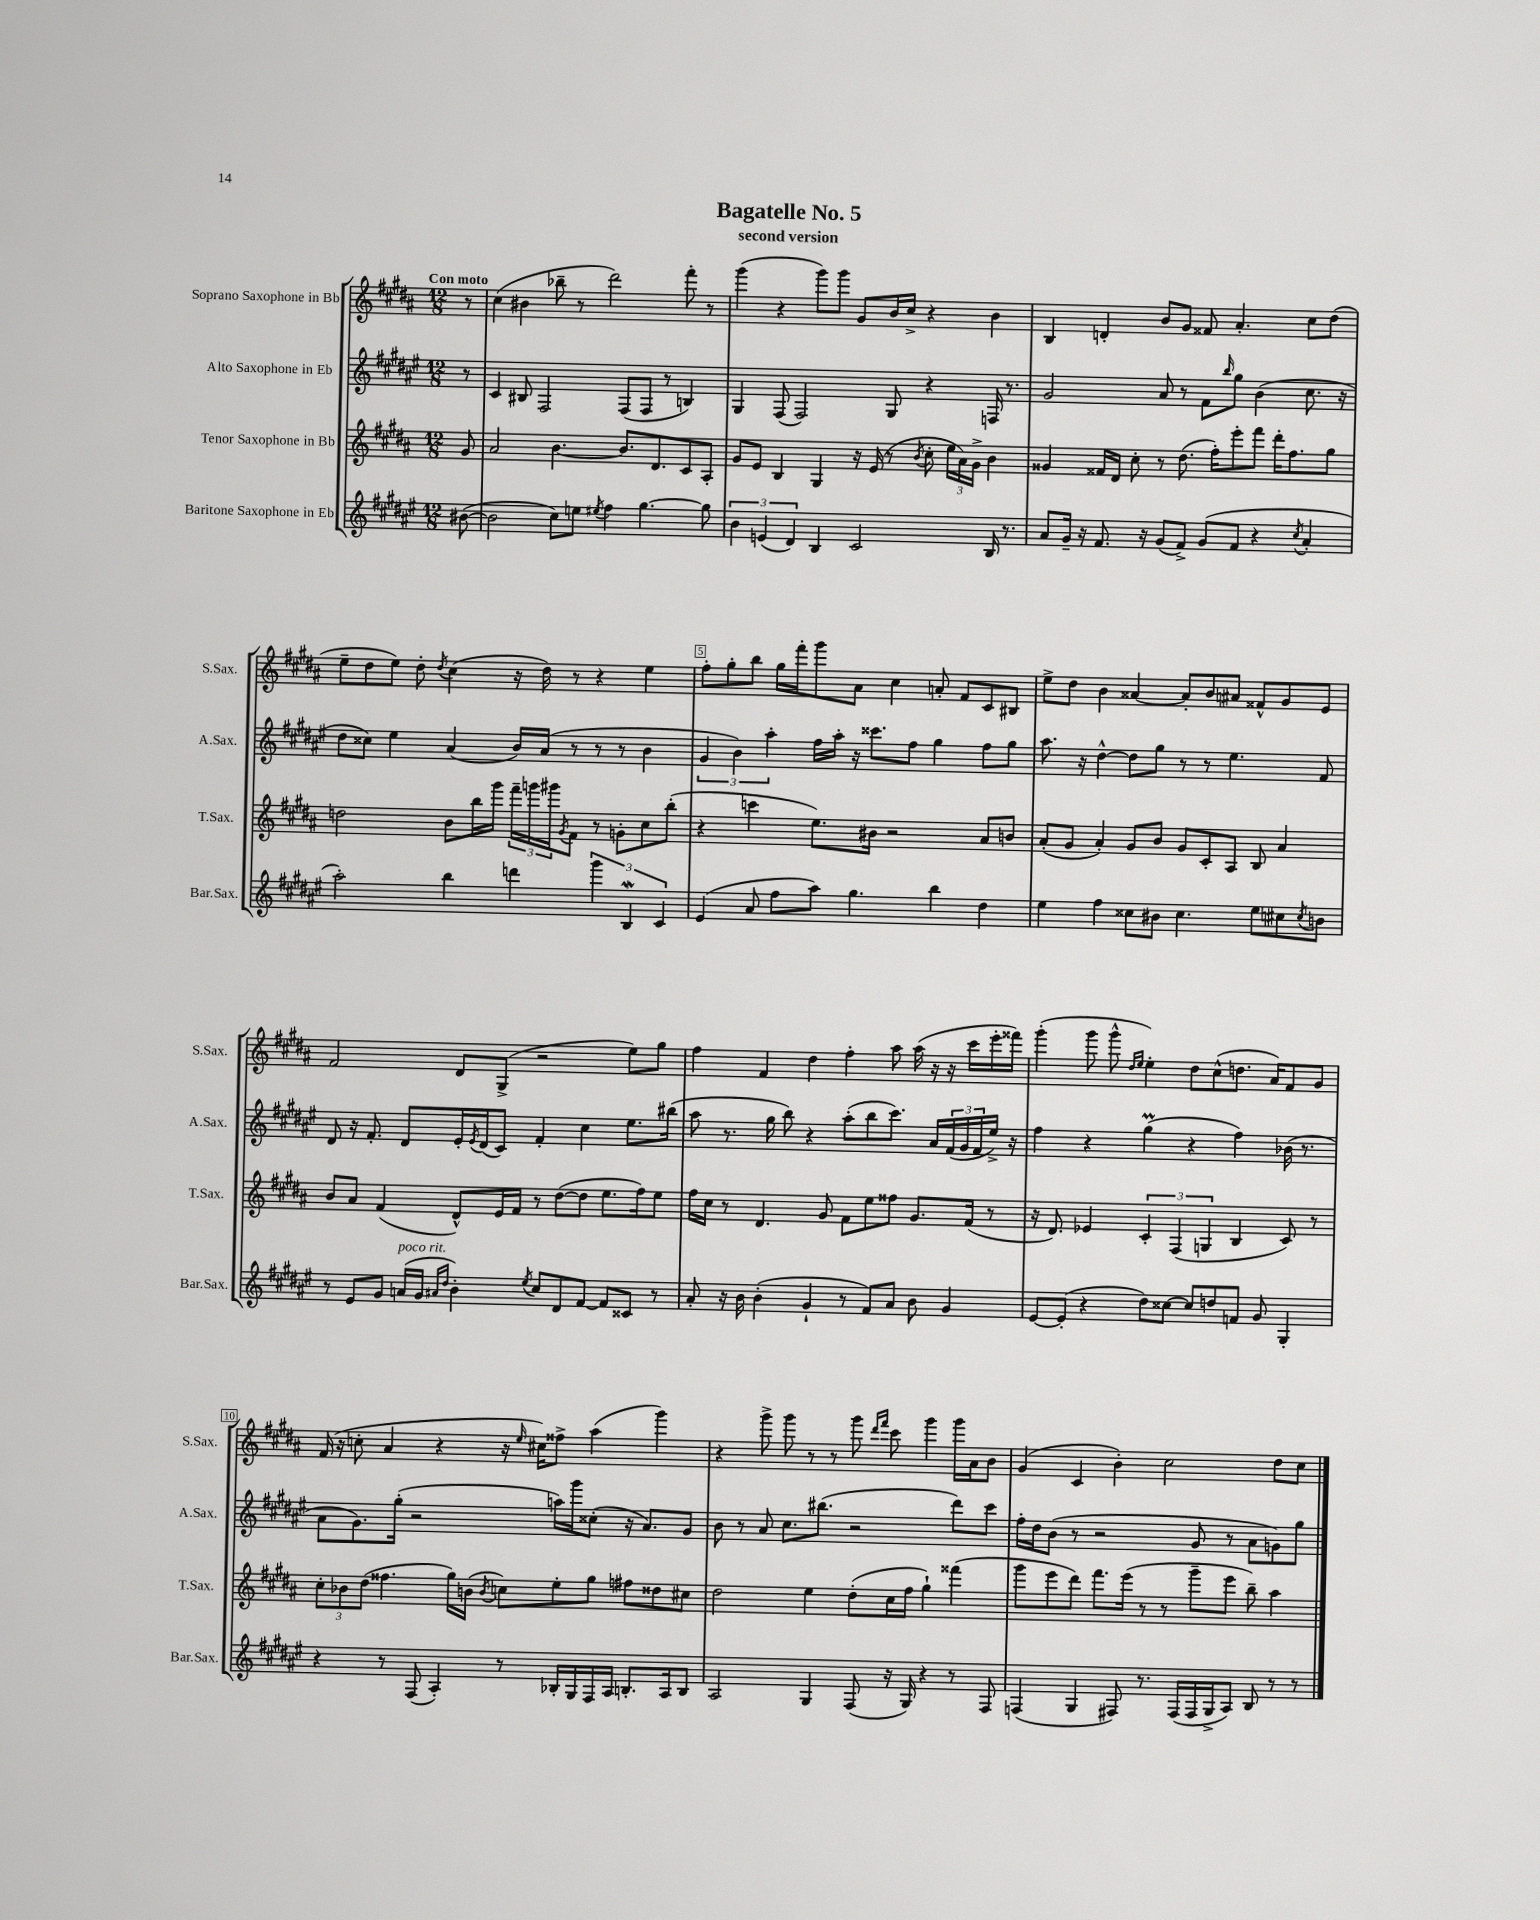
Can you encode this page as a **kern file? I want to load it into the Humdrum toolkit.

**kern	**kern	**kern	**kern
*part4	*part3	*part2	*part1
*staff4	*staff3	*staff2	*staff1
*I"Baritone Saxophone in Eb	*I"Tenor Saxophone in Bb	*I"Alto Saxophone in Eb	*I"Soprano Saxophone in Bb
*I'Bar.Sax.	*I'T.Sax.	*I'A.Sax.	*I'S.Sax.
*clefG2	*clefG2	*clefG2	*clefG2
*k[f#c#g#d#a#e#]	*k[f#c#g#d#a#]	*k[f#c#g#d#a#e#]	*k[f#c#g#d#a#]
*M12/8	*M12/8	*M12/8	*M12/8
=	=	=	=
!	!	!	!LO:TX:a:B:t=Con moto
([8b#X\	8g#/	8r	8r
=1	=1	=1	=1
2b#\]	2a#/	4c#/	(4cc#\
.	.	8B#X/	4b#X\
.	.	2F#/	.
8cc#\L)	[4.b\	.	8bb-X~\
8een\J	.	.	8r
8qee#X/	.	.	.
4ff#\	.	.	2ddd#\)
.	8.b/L]	(8F#/L	.
[4.gg#\	.	8F#/J	.
.	8.d#/	.	.
.	.	8r	.
.	8c#/	4Bn/)	8fff#'\
8gg#\]	8A#'/J	.	8r
=2	=2	=2	=2
6b\	8g#/L	4G#/	(4ggg#\
.	8e/J	.	.
(6en/	.	.	.
.	4B/	(8F#/	4r
6d#/)	.	.	.
.	.	2F#/)	.
4B/	4G#/	.	8ggg#\L)
.	.	.	8ggg#\J
2c#/	16r	.	8g#/L
.	(16e/	.	.
.	8r	8G#/	16b/L
.	.	.	16cc#^/JJ
.	8qb/	.	.
.	8cc#'\	4r	4r
.	24ee\LL	.	.
.	24a#\)	.	.
.	24g#^\JJ	.	.
16B/	4b\	16Fn/	4b\
8.r	.	8.r	.
=3	=3	=3	=3
8a#/L	4g##X/	2g#/	4B/
16g#~/Jk	.	.	.
16r	.	.	.
8.f#/	16f##X/LL	.	4dn'/
.	16d#/JJ	.	.
.	8cc#'\	.	.
16r	.	.	.
(8g#/L	8r	8a#/	8b/L
8f#^/J)	(8.dd#\	8r	8g#/J
(8g#/L	.	8f#\L	8f##X/
.	16ff#'\KL)	.	.
.	.	16qqbb/	.
8f#/J	8eee'\	8gg#\J	4.a#'/
4r	8fff#\J	(4b\	.
.	16ddd#'\KL	.	.
.	8.ff#\	.	.
8qcc#/	.	.	.
4a#'/	.	8.cc#\	8cc#\L
.	8gg#\J	.	(8dd#\J
.	.	16r	.
!!LO:LB:g=z
=4	=4	=4	=4
2aa#'\)	2ddn\	8dd#\L	8ee~\L
.	.	8cc##X\J)	8dd#\
.	.	4ee#\	8ee\J)
.	.	.	8dd#'\
.	.	.	8qdd#/
4bb\	8b\L	(4a#/	(4cc#\
.	16bb\L	.	.
.	16ggg#\JJ	.	.
4dddn\	24fff#~\LL	16b/LL)	16r
.	24gggn\	.	.
.	.	(16a#/JJ	16dd#\)
.	24ggg#X\J	.	.
.	8qg#/	.	.
.	8f#\J	8r	8r
6ggg#\	8r	8r	4r
.	8gn'\L	8r	.
6Bw/	.	.	.
.	8cc#\	4b\	4ee\
6c#/	.	.	.
.	(8bb'\J	.	.
=5	=5	=5	=5
(4e#/	4r	6g#/	8ff#'\L
.	.	.	8gg#'\
.	.	6b\)	.
8a#/	4cccn\	.	8bb\J
.	.	6aa#'\	.
8ff#\L	.	.	16gg#\LL
.	.	.	16fff#'\J
8aa#\J)	8.ee\L)	16ff#\LL	8ggg#\
.	.	16aa#'\JJ	.
4.gg#\	.	16r	8a#\J
.	16b#X\Jk	8.ccc##X\L	.
.	2r	.	4cc#\
.	.	8ff#\J	.
4bb\	.	4gg#\	8an'/
.	.	.	8f#/L
4dd#\	8a#/L	8ff#\L	8c#/
.	8bn/J	8gg#\J	8B#X/J
=6	=6	=6	=6
4ee#\	(8a#'/L	8.aa#\	8ee^\L
.	8g#/J	.	8dd#\J
.	.	16r	.
4ff#\	4a#'/)	[4dd#^^\	4b\
8cc##X\L	8g#/L	8dd#\L]	[4a##X/
8b#X\J	8b/J	8gg#\J	.
4.cc##\	8g#/L	8r	8a##'/L]
.	8c#'/	8r	8b/
.	8A#/J	4.ee#\	8a#X/J
8ee#\L	8B/	.	8f##X^^/L
8cc#X\	4a#/	.	8g#/
8qcc#/	.	.	.
8bn\J	.	8f#/	8e/J
!!LO:LB:g=z
=7	=7	=7	=7
8r	8b/L	8d#/	2f#/
8e#/L	8a#/J	16r	.
.	.	8.f#'/	.
8g#/J	(4f#/	.	.
!LO:TX:a:i:t=poco rit.	!	!	!
(16an/LL	.	8d#/L	.
16g#/JJ	.	.	.
16qqa#X/LL	.	.	.
16qqdd#/JJ	.	.	.
4b'\)	8d#^^/L)	16e#'/L	8d#/L
.	.	8qe#/	.
.	.	(16d#/J	.
.	16e/L	8c#/J)	(8G#^/J
.	16f#/JJ	.	.
8qee#/	.	.	.
8cc#/L	8r	4f#'/	2r
8d#/	([8dd#\L	.	.
[8f#/J	8dd#\J]	4cc#\	.
8f#/L]	8.ee\L	.	.
8c##X/J	.	8.ee#\L	8ee\L)
.	16ff#\k)	.	.
8r	8ee\J	.	8gg#\J
.	.	(16bb#X\Jk	.
=8	=8	=8	=8
8a#'/	16ff#\LL	8aa#\	4ff#\
.	16cc#\JJ	.	.
16r	8r	8.r	.
16b\	.	.	.
(4b'\	4.d#/	.	4f#/
.	.	16gg#\	.
.	.	8bb\)	.
4g#`/	.	4r	4dd#\
.	8g#/	.	.
8r	8f#\L	(8aa#'\L	4ff#'\
8f#/L)	8ee\	8bb\	.
8a#/J	8ff##X\J	8.ccc#\J)	8aa#\
8b\	8.g#/L	.	(16aa#\
.	.	16a#/LL	16r
4g#/	.	(24f#/	16r
.	.	24g#/	.
.	(16f#/Jk	.	16ccc#\LL
.	.	24f#/	.
.	8r	16ee#^/JJ)	16eee'\
.	.	16r	16fff##X\JJ)
=9	=9	=9	=9
[8e#/L	16r	4ff#\	(4ggg#'\
.	8.d#/)	.	.
(8e#'/J]	.	.	.
4r	4e-X/	4r	8ggg#\
.	.	.	8ggg#^^\
.	.	.	16qqdd#/LL
.	.	.	16qqee/JJ
8dd#\L)	6c#'/	(4gg#M\	4ee'\)
[8cc##X\J	.	.	.
.	(6F#/	.	.
8cc##/L]	.	4r	8dd#\L
.	6Gn/	.	.
8ddn/	.	.	(8cc#^^\
8fn/J	4B/	4ff#\)	8.ddn\J
8g#/	.	.	.
.	.	.	16a#/KL)
4G#'/	8c#/)	(16b-X\	8f#/
.	.	8.r	.
.	8r	.	8g#/J
!!LO:LB:g=z
=10	=10	=10	=10
4r	12cc#'\L	8a#\L	(16f#/
.	.	.	16r
.	12b-X\	.	.
.	.	8.g#\)	8ccn'\
.	(12dd#\J	.	.
8r	4.ff##X\	.	4a#/
.	.	(16gg#'\Jk	.
(8F#/	.	2r	.
4A#'/)	.	.	4r
.	16gg#\LL)	.	.
.	(16bn\JJ	.	.
.	8qb/	.	.
8r	8ccn\L)	.	16r
.	.	.	16qqee/
.	.	.	16cc#X\KL)
16B-X'/LL	8ee'\	16aan\LL)	8ff##X^\J
16G#/	.	16ggg#\J	.
16F#/	8gg#\J	(8cc##X'\J	(4aa#\
16A#/JJ	.	.	.
8.Bn'/L	8ff#X\L	16r	.
.	.	8.a#/L)	.
.	8dd##X\	.	4ggg#\)
16A#/k	.	.	.
8B/J	8cc#X\J	8g#/J	.
=11	=11	=11	=11
2A#/	2dd#\	8b\	4r
.	.	8r	.
.	.	8a#/	8ggg#^\
.	.	8.cc#\L	8ggg#\
4G#/	4ee\	.	8r
.	.	(8.bb#X\J	.
.	.	.	8r
(8F#/	(8dd#'\L	2r	8ggg#\
.	.	.	16qqddd#/LL
.	.	.	16qqfff#/JJ
16r	16cc#\L	.	8ccc#\
16G#/)	16ff#\JJ	.	.
4r	4gg#`\)	.	4ggg#\
8r	(4fff##X\	8ddd#\L)	16ggg#\LL
.	.	.	16a#\J
8F#/	.	8ccc#\J	8b\J
=12	=12	=12	=12
(4Fn/	8ggg#\L	16ff#'\LL	(4g#/
.	.	16dd#\J	.
.	8eee\	(8b\J	.
4G#/	8ddd#\J)	8r	4c#/
.	8.fff#\L	2r	.
8F#X/)	.	.	4b'\)
.	(16eee\Jk	.	.
8.r	8r	.	.
.	8r	.	2cc#\
(16F#/LL	.	.	.
16F#/	8ggg#~\L	8g#/	.
16G#^/J	.	.	.
8A#/J)	8eee\J	8r	.
8B/	8bb~\)	8a#\L	.
8r	4aa#\	8gn\)	8dd#\L
8r	.	8gg#\J	8cc#\J
==	==	==	==
*-	*-	*-	*-
